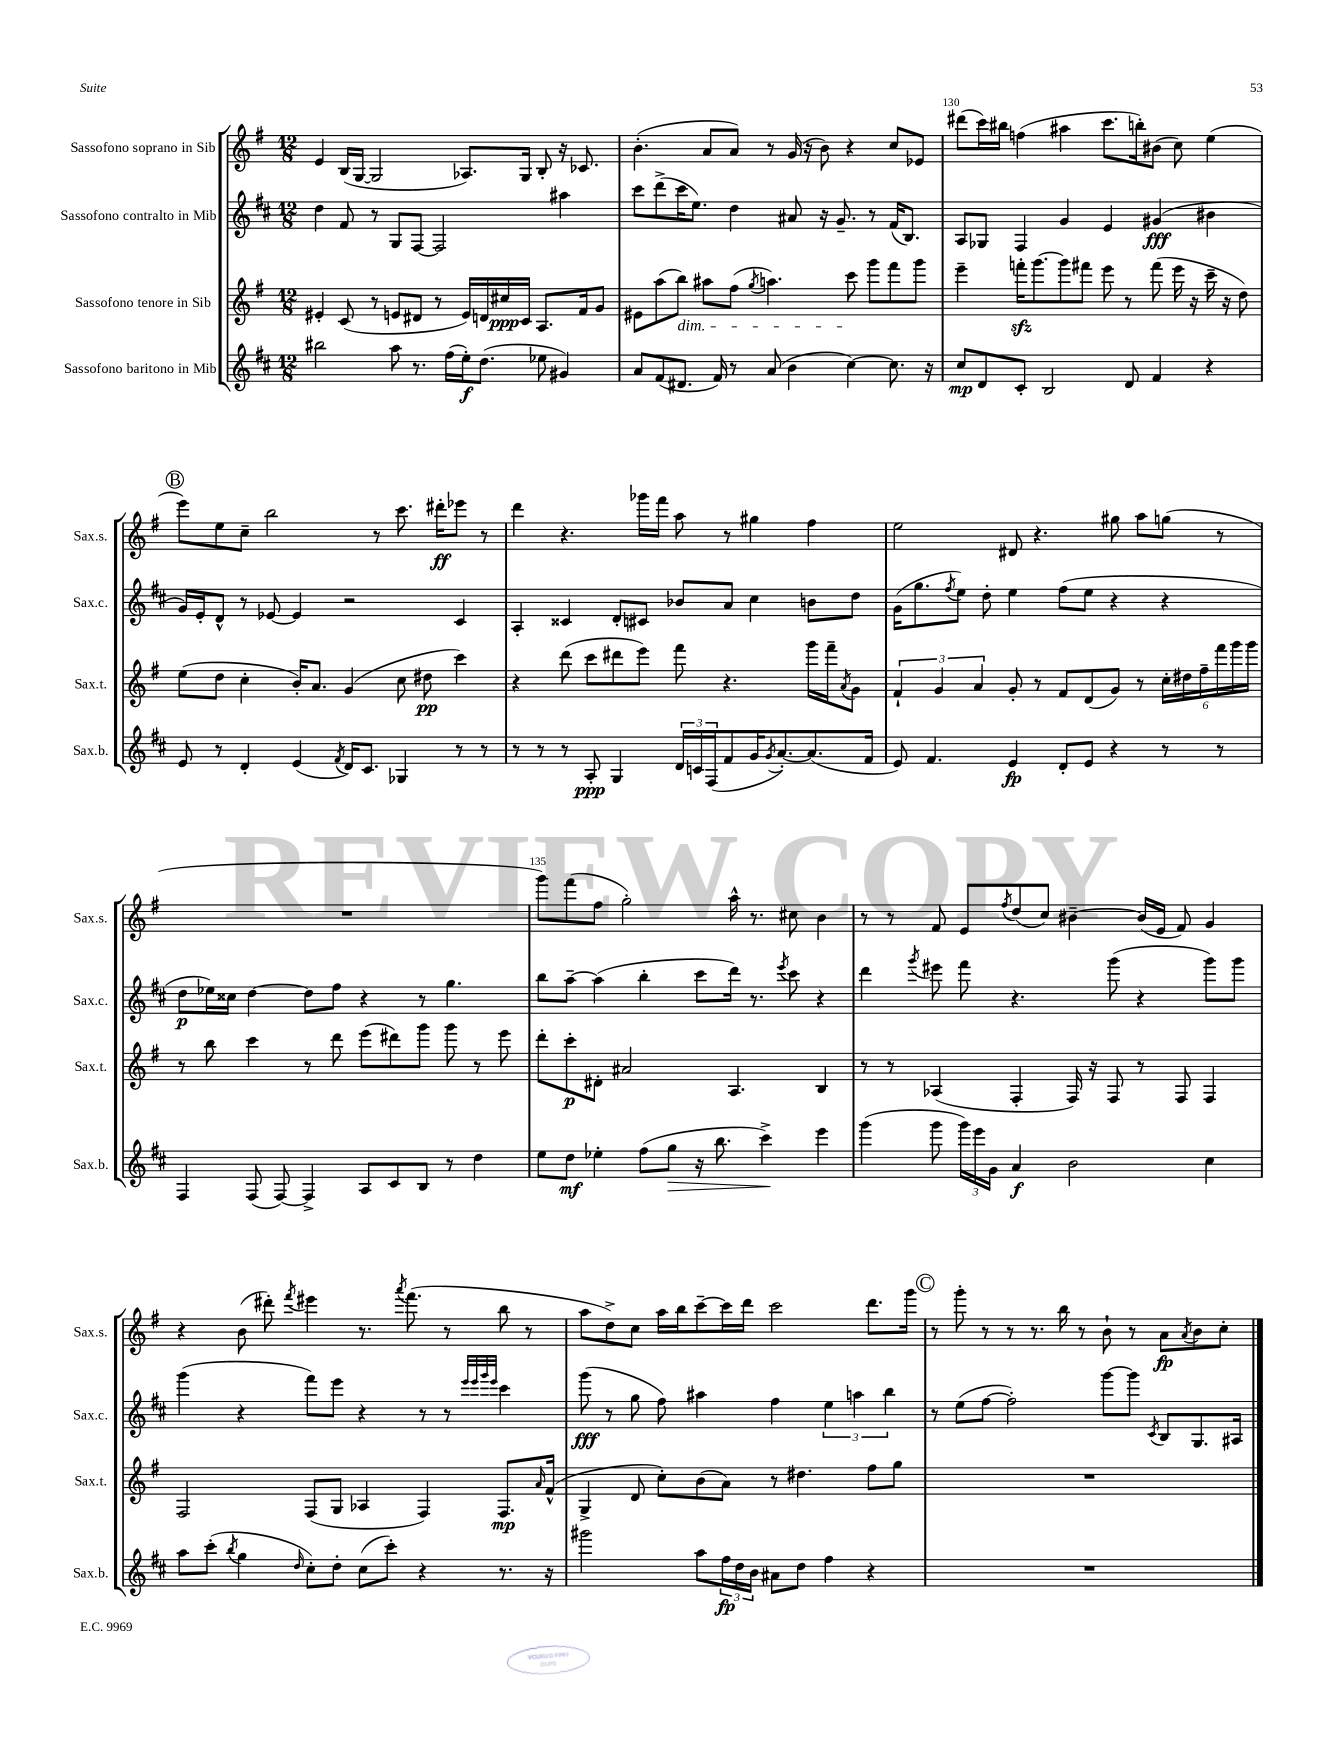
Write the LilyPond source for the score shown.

<<
\new StaffGroup <<
\new Staff = "s0" \with { instrumentName = "Sassofono soprano in Sib" shortInstrumentName = "Sax.s." } {
    \clef treble \key g \major \numericTimeSignature \time 12/8
    e'4 b16( g16~ g2 aes8.) g16 b8-. r16 ces'8. |
    b'4.-.( a'8 a'8) r8 g'16( r16 b'8) r4 c''8 ees'8 |
    dis'''8( c'''16) bis''16 f''4( ais''4 c'''8. b''16-.) bis'8( c''8) e''4( |
    \mark \markup { \circle "B" } e'''8) e''8 c''8-- b''2 r8 c'''8. dis'''16-.\ff ees'''8 r8 |
    d'''4 r4. ges'''16 fis'''16 a''8 r8 gis''4 fis''4 |
    e''2 dis'8 r4. gis''8 a''8 g''8( r8 |
    R1. |
    g'''8) fis'''8( fis''8 g''2-.) a''16-^ r8. cis''8 b'4 |
    r8 r8 fis'8 e'8 \acciaccatura { fis''8 } d''8( c''8) bis'4~-- bis'16( e'16 fis'8) g'4 |
    r4 b'8( dis'''8-.) \acciaccatura { fis'''8 } eis'''4 r8. \acciaccatura { a'''8 } fis'''8.( r8 b''8 r8 |
    a''8 d''8->) c''8 a''16 b''16 c'''8~-- c'''16 d'''16 c'''2 d'''8. g'''16 |
    \mark \markup { \circle "C" } r8 g'''8-. r8 r8 r8. b''16 r8 b'8-! r8 a'8\fp \acciaccatura { a'8 } b'8 c''8-. \bar "|." |
}
\new Staff = "s1" \with { instrumentName = "Sassofono contralto in Mib" shortInstrumentName = "Sax.c." } {
    \clef treble \key d \major \numericTimeSignature \time 12/8
    d''4 fis'8 r8 g8 fis8~ fis2 ais''4 |
    cis'''8 d'''8->( cis'''16 e''8.) d''4 ais'8 r16 g'8.-- r8 fis'16( b8.) |
    a8 ges8 fis4 g'4 e'4 gis'4\fff( bis'4 |
    \mark \markup { \circle "B" } g'16) e'16-. d'8-^ r8 ees'8~ ees'4 r2 cis'4 |
    a4-. cisis'4 d'8-. cis'8 bes'8 a'8 cis''4 b'8 d''8 |
    g'16( g''8. \acciaccatura { fis''8 } e''8) d''8-. e''4 fis''8( e''8 r4 r4 |
    d''8\p ees''16) cisis''16 d''4~ d''8 fis''8 r4 r8 g''4. |
    b''8 a''8~-- a''4( b''4-. cis'''8 d'''16) r8. \acciaccatura { e'''8 } cis'''8 r4 |
    d'''4 \acciaccatura { g'''8 } eis'''8 fis'''8 r4. g'''8( r4 g'''8) g'''8 |
    g'''4( r4 fis'''8) e'''8 r4 r8 r8 \grace { e'''32 e'''32 g'''32 e'''32 } cis'''4 |
    g'''8\fff( r8 g''8 fis''8) ais''4 fis''4 \tuplet 3/2 { e''4 a''4 b''4 } |
    \mark \markup { \circle "C" } r8 e''8( fis''8~ fis''2-.) g'''8~ g'''8 \acciaccatura { cis'8 } b8 g8. ais16 \bar "|." |
}
\new Staff = "s2" \with { instrumentName = "Sassofono tenore in Sib" shortInstrumentName = "Sax.t." } {
    \clef treble \key g \major \numericTimeSignature \time 12/8
    eis'4-. c'8( r8 e'8 dis'8 r8 e'16) d'16 cis''16\ppp c'16 a8. fis'16 g'8 |
    eis'8 a''8( b''8\dim) ais''8 fis''8( \acciaccatura { g''8 } a''4.) c'''8\! g'''8 fis'''8 g'''8 |
    e'''4-- f'''16-.\sfz g'''8.~ g'''8 fis'''8 e'''8 r8 fis'''8( e'''16 r16 c'''16-- r16 d''8) |
    \mark \markup { \circle "B" } e''8( d''8 c''4-. b'16-.) a'8. g'4( c''8 dis''8\pp c'''4) |
    r4 d'''8( c'''8 dis'''8 e'''8) fis'''8 r4. g'''16 fis'''16-- \acciaccatura { a'8 } g'8 |
    \tuplet 3/2 { fis'4-! g'4 a'4 } g'8-. r8 fis'8 d'8( g'8) r8 \tuplet 6/4 { c''16-. dis''16 fis''16-- fis'''16 g'''16 g'''16 } |
    r8 b''8 c'''4 r8 d'''8 e'''8( dis'''8) g'''8 g'''8 r8 e'''8 |
    d'''8-. c'''8-.\p dis'8-. ais'2 a4. b4 |
    r8 r8 aes4( fis4-. fis16) r16 fis8 r8 fis8 fis4 |
    fis2 fis8( g8 aes4 fis4) fis8.\mp \grace { a'16 } fis'16-^( |
    g4-> d'8 c''8-.) b'8( a'8) r8 dis''4. fis''8 g''8 |
    \mark \markup { \circle "C" } R1. \bar "|." |
}
\new Staff = "s3" \with { instrumentName = "Sassofono baritono in Mib" shortInstrumentName = "Sax.b." } {
    \clef treble \key d \major \numericTimeSignature \time 12/8
    bis''2 a''8 r8. fis''16( e''16-.\f) d''8.( ees''8 gis'4) |
    a'8 fis'8( dis'8. fis'16) r8 a'8( b'4 cis''4~) cis''8. r16 |
    cis''8\mp d'8 cis'8-. b2 d'8 fis'4 r4 |
    \mark \markup { \circle "B" } e'8 r8 d'4-. e'4( \acciaccatura { fis'8 } d'16) cis'8. ges4 r8 r8 |
    r8 r8 r8 a8-.\ppp g4 \tuplet 3/2 { d'16 c'16 fis16( } fis'8 g'16 \acciaccatura { g'8 } a'8.~-.) a'8.( fis'16 |
    e'8) fis'4. e'4\fp d'8-. e'8 r4 r8 r8 |
    fis4 fis8( fis8~) fis4-> a8 cis'8 b8 r8 d''4 |
    e''8 d''8\mf ees''4-. fis''8( g''8\> r16 b''8. cis'''4->\!) e'''4 |
    g'''4( g'''8 \tuplet 3/2 { g'''16) e'''16 g'16 } a'4\f b'2 cis''4 |
    a''8 cis'''8-.( \acciaccatura { b''8 } g''4 \grace { d''16 } cis''8-.) d''8-. cis''8( cis'''8-.) r4 r8. r16 |
    gis'''2 a''8 \tuplet 3/2 { fis''16\fp d''16 b'16 } ais'8 d''8 fis''4 r4 |
    \mark \markup { \circle "C" } R1. \bar "|." |
}
>>
>>
\layout { \context { \Score currentBarNumber = #128 \override BarNumber.break-visibility = ##(#f #t #t) barNumberVisibility = #(every-nth-bar-number-visible 5) } }
